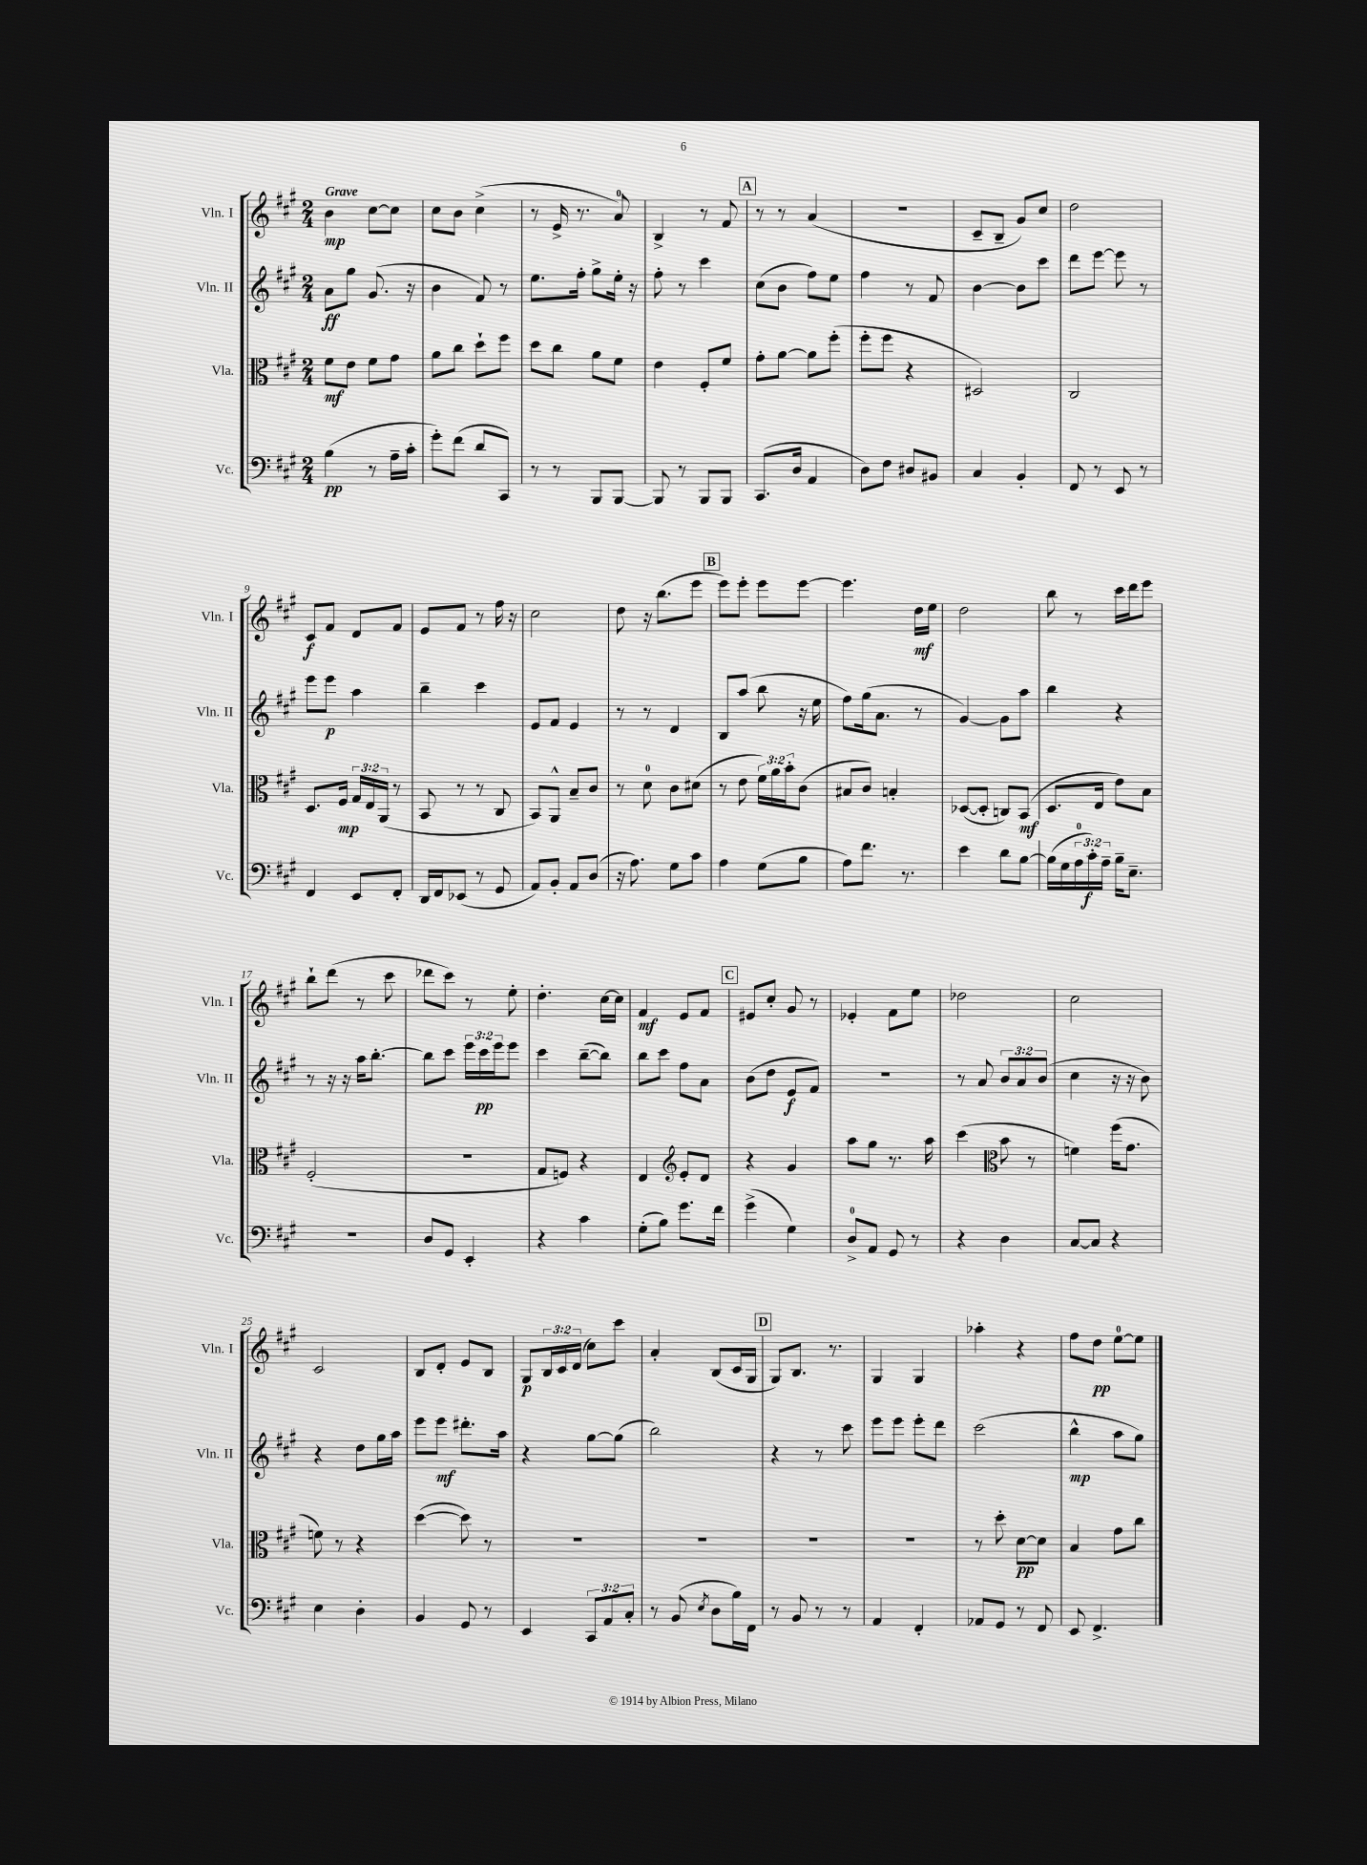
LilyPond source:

<<
\new StaffGroup <<
\new Staff = "s0" \with { instrumentName = "Vln. I" shortInstrumentName = "Vln. I" } {
    \clef treble \key a \major \numericTimeSignature \time 2/4 \override Staff.TupletNumber.text = #tuplet-number::calc-fraction-text \tempo "Grave"
    b'4\mp cis''8~ cis''8 |
    cis''8 b'8 cis''4->( |
    r8 e'16-> r8. a'8-0) |
    b4-> r8 fis'8 |
    \mark \markup { \box "A" } r8 r8 a'4( |
    r2 |
    cis'8-- b8-- gis'8) cis''8 |
    d''2 |
    cis'8\f fis'8 d'8 fis'8 |
    e'8 fis'8 r8 fis''16 r16 |
    cis''2 |
    d''8 r16 b''8.( e'''8 |
    \mark \markup { \box "B" } e'''8) e'''8-. e'''8 e'''8~ |
    e'''4. d''16\mf e''16 |
    d''2 |
    b''8 r8 cis'''16 d'''16 e'''8 |
    b''8-! d'''8( r8 cis'''8 |
    des'''8 cis'''8) r8 e''8-. |
    d''4.-. cis''16~ cis''16 |
    fis'4\mf e'8 fis'8 |
    \mark \markup { \box "C" } eis'8 cis''8-. gis'8 r8 |
    ees'4-. fis'8 e''8 |
    des''2 |
    cis''2 |
    cis'2 |
    b8 d'8-. e'8 b8 |
    gis8\p \tuplet 3/2 { b16 cis'16 d'16( } cis''8) cis'''8 |
    a'4-. b8( cis'16 gis16 |
    \mark \markup { \box "D" } gis8) b8. r8. |
    gis4 gis4 |
    aes''4-. r4 |
    fis''8 d''8\pp e''8-0~ e''8 \bar "|." |
}
\new Staff = "s1" \with { instrumentName = "Vln. II" shortInstrumentName = "Vln. II" } {
    \clef treble \key a \major \numericTimeSignature \time 2/4 \override Staff.TupletNumber.text = #tuplet-number::calc-fraction-text
    a'8\ff gis''8 gis'8.( r16 |
    b'4 fis'8) r8 |
    e''8. fis''16-. gis''8-> e''16-. r16 |
    fis''8-. r8 cis'''4 |
    \mark \markup { \box "A" } cis''8( b'8 fis''8) e''8 |
    fis''4 r8 fis'8 |
    b'4~ b'8 cis'''8 |
    d'''8 e'''8~ e'''8 r8 |
    e'''8 e'''8\p a''4 |
    b''4-- cis'''4 |
    e'8 fis'8 e'4 |
    r8 r8 d'4 |
    \mark \markup { \box "B" } b8 a''8( b''8 r16 e''16 |
    fis''8) gis''16( a'8. r8 |
    gis'4~) gis'8 a''8 |
    b''4 r4 |
    r8 r16 r16 a''16 b''8.~-. |
    b''8 cis'''8 \tuplet 3/2 { e'''16 cis'''16\pp e'''16 } e'''8 |
    cis'''4 b''8~--( b''8) |
    b''8 cis'''8 fis''8 a'8 |
    \mark \markup { \box "C" } b'8( d''8 e'8\f fis'8) |
    r2 |
    r8 a'8 \tuplet 3/2 { b'8 a'8 b'8( } |
    cis''4 r16 r16 b'8) |
    r4 d''8 gis''16 a''16 |
    e'''8 e'''8\mf dis'''8.-. a''16 |
    r4 gis''8~ gis''8( |
    b''2) |
    \mark \markup { \box "D" } r4 r8 cis'''8 |
    e'''8 e'''8 e'''8-. d'''8 |
    cis'''2( |
    b''4-^\mp a''8 gis''8) \bar "|." |
}
\new Staff = "s2" \with { instrumentName = "Vla." shortInstrumentName = "Vla." } {
    \clef alto \key a \major \numericTimeSignature \time 2/4 \override Staff.TupletNumber.text = #tuplet-number::calc-fraction-text
    fis'8\mf e'8 fis'8 gis'8 |
    a'8 cis''8 d''8-! fis''8 |
    d''8 cis''8 a'8 fis'8 |
    e'4 fis8-. fis'8 |
    \mark \markup { \box "A" } gis'8-. a'8~ a'8 fis''8-.( |
    fis''8-. fis''8 r4 |
    dis2) |
    cis2 |
    d8. fis16\mp \tuplet 3/2 { gis16 e16 a,16( } r8 |
    b,8 r8 r8 cis8 |
    b,8) a,8-^ b8-- cis'8 |
    r8 d'8-0 cis'8 dis'8( |
    \mark \markup { \box "B" } r8 e'8 \tuplet 3/2 { fis'16) a'16 b'16-. } cis'8( |
    bis8 cis'8) b4-. |
    des8~( des8-. c8) b,8\mf( |
    d8. e16 e'8) b8 |
    fis2-.( |
    R2 |
    gis8 f8) r4 |
    e4 \clef treble e'8-. d'8 |
    \mark \markup { \box "C" } r4 gis'4 |
    a''8 gis''8 r8. a''16 |
    cis'''4( \clef alto b'8 r8 |
    f'4) fis''16( gis'8. |
    f'8) r8 r4 |
    d''4~( d''8) r8 |
    R2 |
    R2 |
    \mark \markup { \box "D" } R2 |
    R2 |
    r8 d''8-. d'8~\pp d'8 |
    b4 gis'8 cis''8 \bar "|." |
}
\new Staff = "s3" \with { instrumentName = "Vc." shortInstrumentName = "Vc." } {
    \clef bass \key a \major \numericTimeSignature \time 2/4 \override Staff.TupletNumber.text = #tuplet-number::calc-fraction-text
    b4\pp( r8 a16-- cis'16-. |
    gis'8-.) fis'8( d'8 cis,8) |
    r8 r8 b,,8 b,,8~ |
    b,,8 r8 b,,8 b,,8 |
    \mark \markup { \box "A" } cis,8.( d16 a,4 |
    d8) fis8 dis8 bis,8 |
    cis4 b,4-. |
    fis,8 r8 e,8 r8 |
    fis,4 e,8 fis,8-. |
    d,16 fis,16 ees,8( r8 gis,8 |
    a,8) b,8-. a,8 d8( |
    r16 a8.) gis8 cis'8 |
    \mark \markup { \box "B" } a4 gis8( b8 |
    a8) fis'8. r8. |
    e'4 d'8 b8~ |
    b16( gis16 \tuplet 3/2 { a16-0 cis'16-.\f) a16-- } b16-- e8.-- |
    r2 |
    d8 gis,8 e,4-. |
    r4 cis'4 |
    gis8-.( b8) gis'8. fis'16 |
    \mark \markup { \box "C" } gis'4->( gis4) |
    d8-0-> a,8 gis,8 r8 |
    r4 d4 |
    cis8~ cis8 r4 |
    e4 d4-. |
    b,4 gis,8 r8 |
    e,4 \tuplet 3/2 { cis,8 a,8 cis8-. } |
    r8 b,8( \acciaccatura { e8 } d8 b16) fis,16 |
    \mark \markup { \box "D" } r8 b,8 r8 r8 |
    a,4 fis,4-. |
    aes,8 gis,8 r8 fis,8 |
    e,8 fis,4.-> \bar "|." |
}
>>
>>
